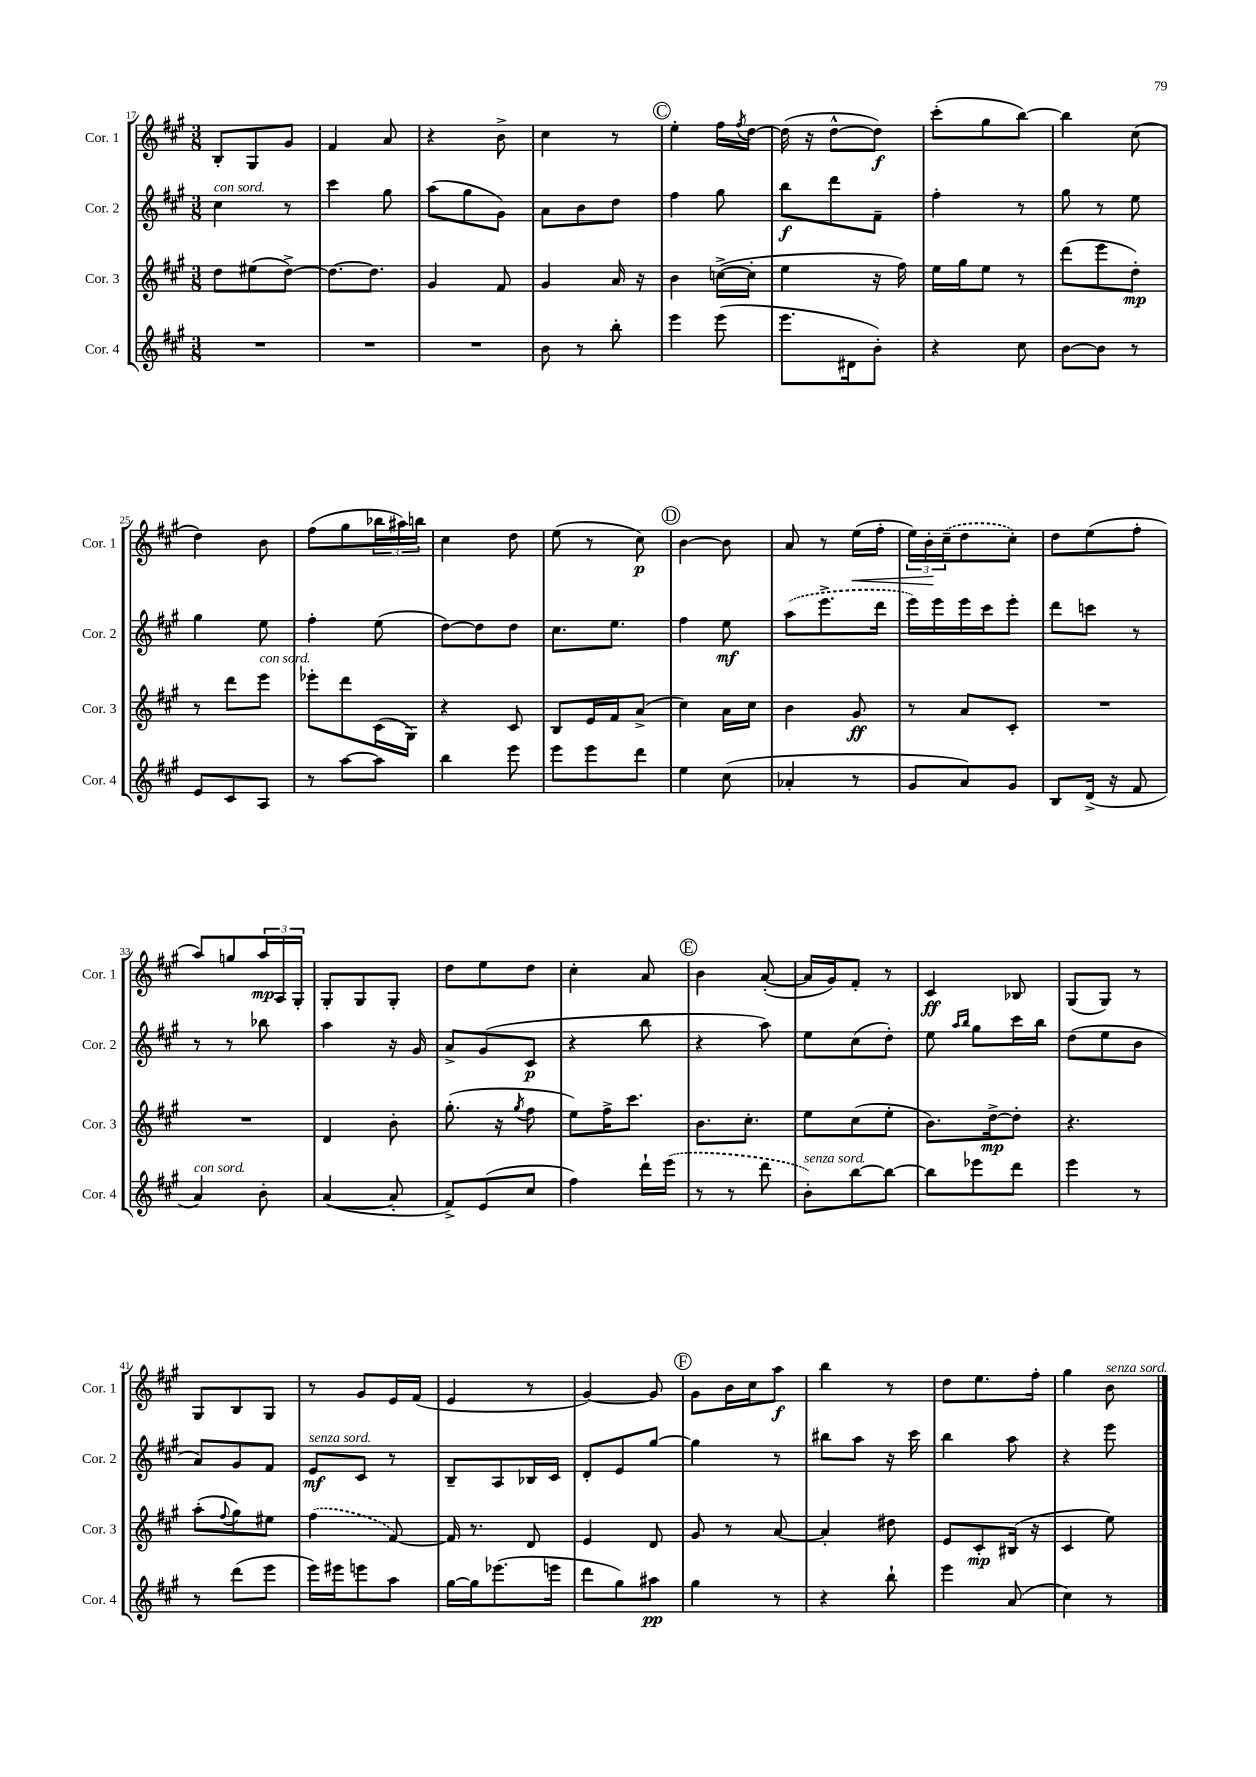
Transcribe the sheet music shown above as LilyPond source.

<<
\new StaffGroup <<
\new Staff = "s0" \with { instrumentName = "Cor. 1" shortInstrumentName = "Cor. 1" } {
    \clef treble \key a \major \numericTimeSignature \time 3/8
    b8-. gis8 gis'8 |
    fis'4 a'8 |
    r4 b'8-> |
    cis''4 r8 |
    \mark \markup { \circle "C" } e''4-. fis''16 \acciaccatura { fis''8 } d''16~ |
    d''16( r16 d''8~-^ d''8\f) |
    cis'''8-.( gis''8 b''8~) |
    b''4 cis''8( |
    d''4) b'8 |
    fis''8( gis''8 \tuplet 3/2 { bes''16 ais''16) b''16 } |
    cis''4 d''8 |
    e''8( r8 cis''8\p) |
    \mark \markup { \circle "D" } b'4~ b'8 |
    a'8 r8 e''16\<( fis''16-. |
    \tuplet 3/2 { e''16) b'16-.\! \once \slurDashed cis''16--( } d''8 cis''8-.) |
    d''8 e''8( fis''8-. |
    a''8) g''8 \tuplet 3/2 { a''16\mp a16 gis16-. } |
    gis8-. gis8 gis8-. |
    d''8 e''8 d''8 |
    cis''4-. a'8 |
    \mark \markup { \circle "E" } b'4 a'8~-.( |
    a'16 gis'16) fis'8-. r8 |
    cis'4\ff bes8 |
    gis8( gis8) r8 |
    gis8 b8 gis8 |
    r8 gis'8 e'16 fis'16( |
    e'4 r8 |
    gis'4~) gis'8 |
    \mark \markup { \circle "F" } gis'8 b'16 cis''16 a''8\f |
    b''4 r8 |
    d''8 e''8. fis''16-. |
    gis''4 b'8^\markup { \italic "senza sord." } \bar "|." |
}
\new Staff = "s1" \with { instrumentName = "Cor. 2" shortInstrumentName = "Cor. 2" } {
    \clef treble \key a \major \numericTimeSignature \time 3/8
    cis''4^\markup { \italic "con sord." } r8 |
    cis'''4 gis''8 |
    a''8( gis''8 gis'8) |
    a'8 b'8 d''8 |
    \mark \markup { \circle "C" } fis''4 gis''8 |
    b''8\f d'''8 fis'8-- |
    fis''4-. r8 |
    gis''8 r8 e''8 |
    gis''4 e''8 |
    fis''4-. e''8( |
    d''8~) d''8 d''8 |
    cis''8. e''8. |
    \mark \markup { \circle "D" } fis''4 e''8\mf |
    \once \slurDashed a''8( e'''8.-> d'''16 |
    e'''16) e'''16 e'''16 cis'''16 e'''8-. |
    d'''8 c'''8 r8 |
    r8 r8 bes''8 |
    a''4 r16 gis'16 |
    a'8-> gis'8( cis'8\p |
    r4 b''8 |
    \mark \markup { \circle "E" } r4 a''8) |
    e''8 cis''8( d''8-.) |
    e''8 \grace { a''16 b''16 } gis''8 cis'''16 b''16 |
    d''8( e''8 b'8 |
    a'8) gis'8 fis'8 |
    e'8\mf^\markup { \italic "senza sord." } cis'8 r8 |
    b8-- a8 bes16 cis'16 |
    d'8-. e'8 gis''8~ |
    \mark \markup { \circle "F" } gis''4 r8 |
    bis''8 a''8 r16 cis'''16 |
    b''4 a''8 |
    r4 e'''8 \bar "|." |
}
\new Staff = "s2" \with { instrumentName = "Cor. 3" shortInstrumentName = "Cor. 3" } {
    \clef treble \key a \major \numericTimeSignature \time 3/8
    d''8 eis''8( d''8~->) |
    d''8.~ d''8. |
    gis'4 fis'8 |
    gis'4 a'16 r16 |
    \mark \markup { \circle "C" } b'4 c''16~->( c''16-. |
    e''4 r16 fis''16) |
    e''16 gis''16 e''8 r8 |
    d'''8( e'''8 d''8-.\mp) |
    r8 d'''8 e'''8^\markup { \italic "con sord." } |
    ees'''8-. d'''8 cis'16( gis16) |
    r4 cis'8 |
    b8 e'16 fis'16 a'8->( |
    \mark \markup { \circle "D" } cis''4) a'16 cis''16 |
    b'4 gis'8\ff |
    r8 a'8 cis'8-. |
    R4. |
    R4. |
    d'4 b'8-. |
    gis''8.-.( r16 \acciaccatura { gis''8 } fis''8 |
    e''8) fis''16-> cis'''8. |
    \mark \markup { \circle "E" } b'8. cis''8.-. |
    e''8 cis''8( e''8-. |
    b'8.) d''16~->\mp d''8-. |
    r4. |
    a''8-.( \appoggiatura { fis''8 } gis''8) eis''8 |
    \once \slurDashed fis''4( fis'8~) |
    fis'16 r8. d'8 |
    e'4 d'8 |
    \mark \markup { \circle "F" } gis'8 r8 a'8~ |
    a'4-. dis''8 |
    e'8 cis'8-.\mp bis16( r16 |
    cis'4 e''8) \bar "|." |
}
\new Staff = "s3" \with { instrumentName = "Cor. 4" shortInstrumentName = "Cor. 4" } {
    \clef treble \key a \major \numericTimeSignature \time 3/8
    R4. |
    R4. |
    R4. |
    b'8 r8 b''8-. |
    \mark \markup { \circle "C" } e'''4 e'''8( |
    e'''8. dis'16 b'8-.) |
    r4 cis''8 |
    b'8~ b'8 r8 |
    e'8 cis'8 a8 |
    r8 a''8~ a''8 |
    b''4 e'''8 |
    e'''8 e'''8 d'''8 |
    \mark \markup { \circle "D" } e''4 cis''8( |
    aes'4-. r8 |
    gis'8 a'8) gis'8 |
    b8 d'16->( r16 fis'8 |
    a'4^\markup { \italic "con sord." }) b'8-. |
    a'4~( a'8-. |
    fis'8->) e'8( cis''8 |
    fis''4) d'''16-! \once \slurDashed e'''16( |
    \mark \markup { \circle "E" } r8 r8 d'''8 |
    b'8-.^\markup { \italic "senza sord." }) b''8~ b''8~ |
    b''8 ees'''8 d'''8 |
    e'''4 r8 |
    r8 d'''8( e'''8 |
    e'''16) eis'''16 e'''8 a''8 |
    gis''16~ gis''16 ees'''8.( e'''16 |
    d'''8 gis''8) ais''8\pp |
    \mark \markup { \circle "F" } gis''4 r8 |
    r4 b''8-! |
    e'''4 a'8( |
    cis''4) r8 \bar "|." |
}
>>
>>
\layout { \context { \Score currentBarNumber = #17 } }
